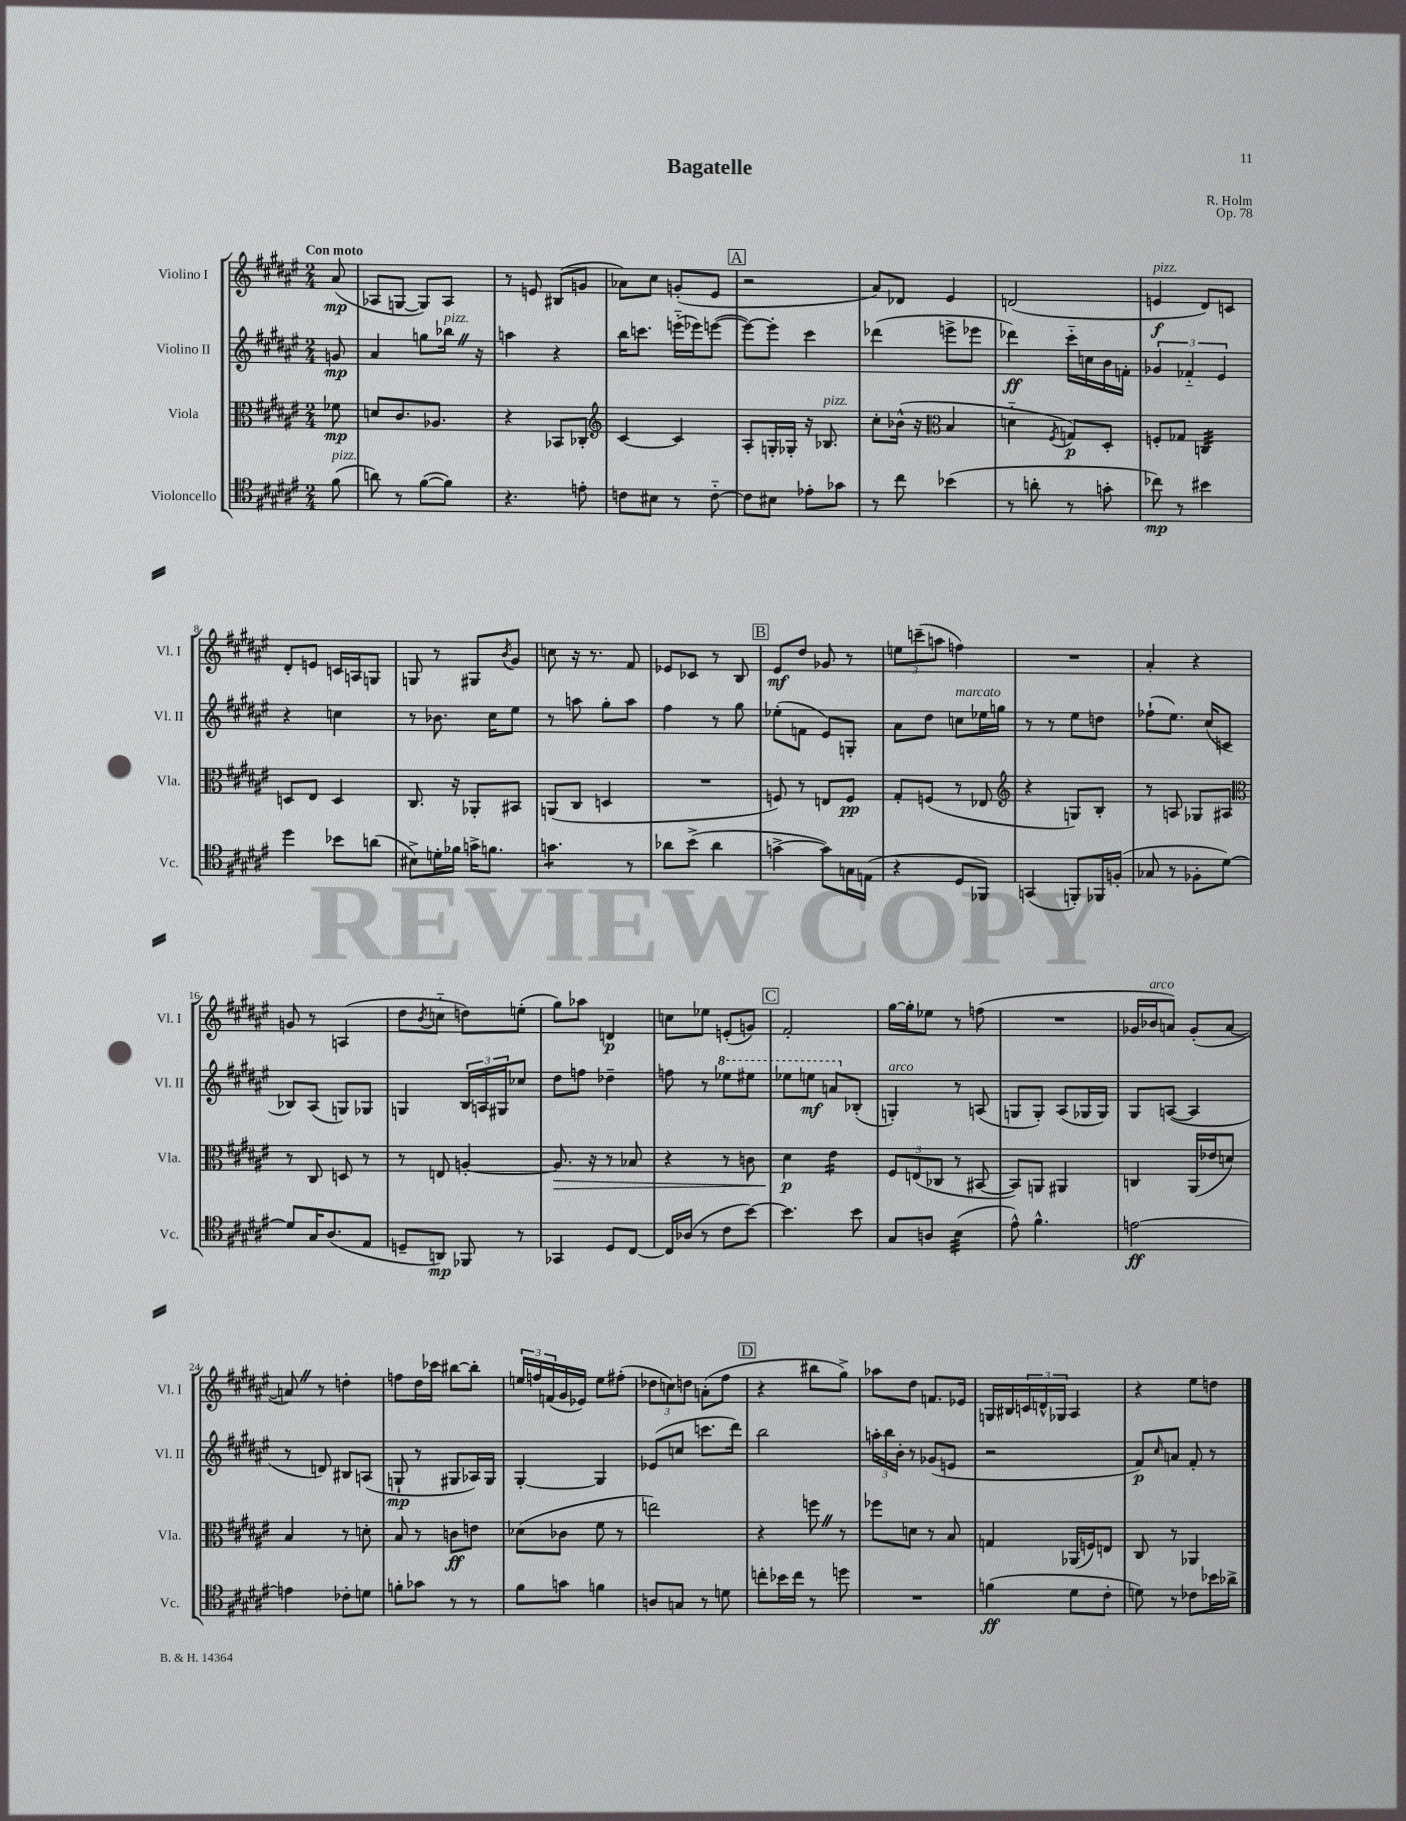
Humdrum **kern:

**kern	**kern	**kern	**kern
*staff4	*staff3	*staff2	*staff1
*clefC4	*clefC3	*clefG2	*clefG2
*k[f#c#g#d#a#e#]	*k[f#c#g#d#a#e#]	*k[f#c#g#d#a#e#]	*k[f#c#g#d#a#e#]
*M2/4	*M2/4	*M2/4	*M2/4
(8f#	8f-	8g	(8a#
=	=	=	=
8a)	8d	4a#	8A-
8r	8.c#	.	[8G
([8f#	.	8gg	8G])
.	8.A-	.	.
8f#])	.	16bb-	8A-
.	.	16r	.
=	=	=	=
4.r	4r	4aa	8r
.	.	.	8e
.	8BB-	4r	(8B#
8e'	8C-'	.	8g
=	=	=	=
*	*clefG2	*	*
8c	[4c#	16bb	8a-)
.	.	8.ccc	.
8B#	.	.	8cc#
8r	4c#]	(16eee'~	(8g'
.	.	16eee-)	.
[8c'~	.	([8eee	8e#
=	=	=	=
8c]	8A#'	8eee_)	2r
8B#	16G'	8eee']	.
.	16G-'	.	.
8e-'	16r	4ccc#	.
.	8.B-	.	.
8g-	.	.	.
=	=	=	=
8r	8cc#'	(4ddd-	8a#)
8cc#	(16b-^^	.	8d-
.	16r	.	.
*	*clefC3	*	*
(4b-	4B	8eee^	4e#
.	.	8eee-	.
=	=	=	=
8r	4d'~	4ddd-)	(2d
8a'	.	.	.
.	8qF#	.	.
8r	8G)	16ccc#'~	.
.	.	16cc	.
8g'	8D#'	16b	.
.	.	16f'	.
=	=	=	=
8cc-)	8F'	6g-	4e
8r	8G-	.	.
.	.	6f-'~	.
4b#	4C	.	8d#)
.	.	6e#	.
.	.	.	8c
=	=	=	=
4dd#	8D	4r	8d#'
.	8E#	.	8e
8b-	4D	4cc	16c
.	.	.	16A
(8a	.	.	8G
=	=	=	=
8B#^)	8.C#	8r	8G
16d'	.	8.b-	8r
16f-	16r	.	.
16g^	8AA-'	.	8G#
8.f	.	16cc#	.
.	.	.	8qb
.	8BB#	8ee#	8g#
=	=	=	=
4.g	(8AA	8r	8cc
.	8C#	8aa	16r
.	.	.	8.r
.	4D	8gg#'	.
8r	.	8aa	8f#
=	=	=	=
8a-	2r	4ff#	8e-
(8b^	.	.	8c-
4a-	.	8r	8r
.	.	8gg#	8B
=	=	=	=
[4g^	8F)	(8ee-'	8e#
.	8r	8f	8dd#
8g])	8E	8e#)	8g-
16G	8F	8G'	8r
(16E	.	.	.
=	=	=	=
4r	8G#'	8a#	12ee
.	.	.	(12ccc~
.	(8F	8dd#	.
.	.	.	12aa
8D#	8r	8cc	4ff)
8FF-)	8E-	16ee-	.
.	.	16gg	.
=	=	=	=
*	*clefG2	*	*
(4GG	4r	8r	2r
.	.	8r	.
8FF')	8G)	8ee#	.
16FF-	8B'	8dd	.
(16F'	.	.	.
=	=	=	=
8G-	8r	(8ff-`	4a#'
8r	8A	8.ee#)	.
8F-'	8G-	.	4r
.	.	(16cc#	.
[8d#)	8A#	8c	.
=	=	=	=
*	*clefC3	*	*
8d#]	8r	8B-)	8g
16G#	8C#	(8A#	8r
(8.A#	.	.	.
.	8D	8G)	(4A
8E#	8r	8G-	.
=	=	=	=
8D~	8r	4G	8dd#
.	.	.	8qb
8AA)	8E	.	8cc'~
8FF-	[4A'	24B	8dd)
.	.	24A	.
.	.	24G#	.
8r	.	8cc-	(8ee'
=	=	=	=
4GG-	8.A]	8dd#	8gg#)
.	.	8ff	8aa-
.	16r	.	.
8D#	8r	4dd-~	4d
[8C#	8B-	.	.
=	=	=	=
16C#]	4r	8ff	8cc
(16A-	.	.	.
8r	.	8r	8ee-
8c#	8r	8eee-	(8e'
[8b)	8c	8eee#	8g)
=	=	=	=
4.b]	4d#	8eee-	2f#'
.	.	8eee	.
.	4e#	8aa	.
8b	.	(8B-'	.
=	=	=	=
8G#	12F#	4G')	[16gg#
.	.	.	16gg#']
.	(12E	.	.
8A	.	.	8ee-
.	12C-	.	.
(4B	8r	8r	8r
.	[8BB#	(8A	(8ff
=	=	=	=
8e#^^)	8BB#])	8G	2r
4.f#^^	8AA	8G')	.
.	4AA#	(8A#	.
.	.	16G-	.
.	.	16G-)	.
=	=	=	=
[2e	4C	8G#	16g-
.	.	.	16b-
.	.	([8A	8a)
.	(16AA#	4A]	(8g-'
.	16e-	.	.
.	8d)	.	[8a
=	=	=	=
4e]	4B	8r	8a])
.	.	8d)	8r
8c-'	8r	8B#	4dd'
8d	8d'	(8A	.
=	=	=	=
8f'	8B	8G`	8ff
8g-	8r	8r	16dd#
.	.	.	16ccc-
8r	8c	8G#	[8bb#
8r	8e	16A-)	8bb#']
.	.	16G#	.
=	=	=	=
8f#	(8d-	[4G#'	24ee
.	.	.	24ff
.	.	.	(24f
8g	8c-	.	16g#
.	.	.	16e-)
4f	8f#	4G#]	8ee
.	8r	.	(8ff#'
=	=	=	=
8A	2ee)	(8e-	12dd-
.	.	.	12cc)
8G	.	8cc	.
.	.	.	12dd
8r	.	8.ccc	(8a'
8d	.	.	8ff#
.	.	16ddd#)	.
=	=	=	=
8cc'	4r	2bb	4r
16b-	.	.	.
16cc	.	.	.
8r	8ff	.	8bb#
8dd	8r	.	8gg#^)
=	=	=	=
2r	8ff-	24aa'	8aa-
.	.	24bb	.
.	.	24b'	.
.	8d	8r	8dd#
.	8r	(8g-	8.f
.	8B	8e	.
.	.	.	16e-
=	=	=	=
(4f	4G	2r	16G
.	.	.	16B#
.	.	.	24c
.	.	.	24d^^
.	.	.	24G-
8d#	(16AA-	.	4A#
.	16F)	.	.
8c#'	8E	.	.
=	=	=	=
8d)	8C#	8f#)	4r
.	.	16qqcc#	.
8r	8r	8a	.
8c-	4AA-	8f#'	8ee#
16b-	.	8r	8dd
16a-^	.	.	.
==	==	==	==
*-	*-	*-	*-
